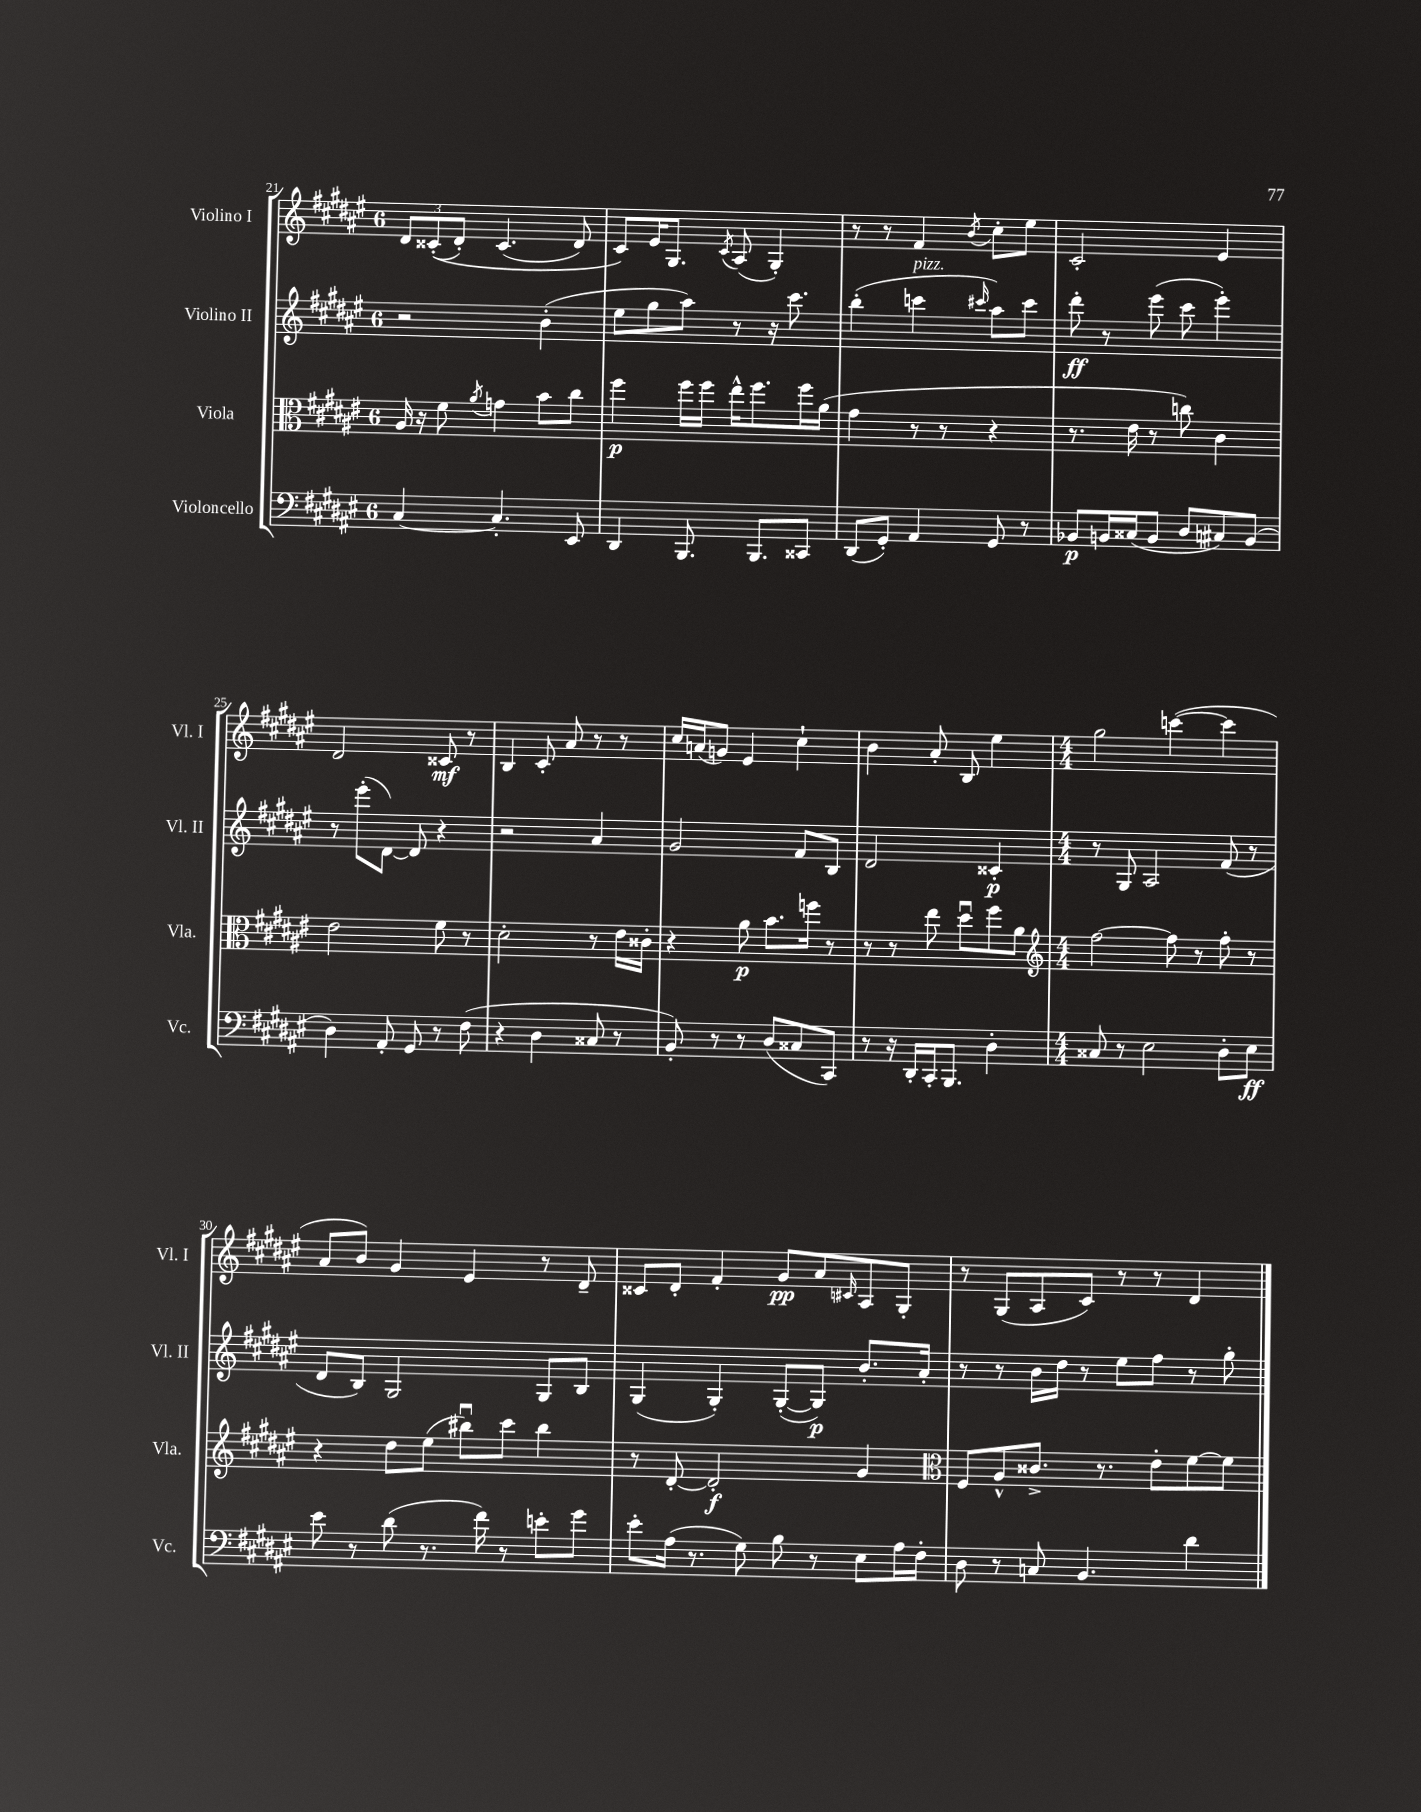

**kern	**kern	**kern	**kern
*staff4	*staff3	*staff2	*staff1
*clefF4	*clefC3	*clefG2	*clefG2
*k[f#c#g#d#a#e#]	*k[f#c#g#d#a#e#]	*k[f#c#g#d#a#e#]	*k[f#c#g#d#a#e#]
*M6/8	*M6/8	*M6/8	*M6/8
[4C#	16A#	2r	12d#
.	16r	.	.
.	.	.	&((12c##'
.	8f#	.	.
.	.	.	12d#')
.	8qa#	.	.
4.C#']	4g	.	(4.c##
.	8b	(4b'	.
8EE#	8cc#	.	8d#)
=	=	=	=
4DD#	4ff#	8ee#	8c#&)
.	.	8gg#	16e#
.	.	.	8.G#
8.BBB	16ff#	8aa#)	.
.	16ff#	.	.
.	.	.	8qc#
.	16ee#^^	8r	(8A#
8.BBB	8.ff#	.	.
.	.	16r	4G#')
.	.	8.ccc#	.
8CC##	16ff#	.	.
.	(16a#	.	.
=	=	=	=
(8DD#	4g#	(4bb'	8r
8GG#')	.	.	8r
4AA#	8r	4ccc	4f#
.	8r	.	.
.	.	16qqccc#	8qb
8GG#	4r	8aa#)	8cc#'
8r	.	8ccc#	8ee#
=	=	=	=
8BB-	8.r	8ddd#'	2c#'
16BB	.	8r	.
(16C##	16e#	.	.
8BB	8r	(8eee#	.
8D#	8cc)	8ccc#	.
8C#)	4c#	4eee#')	4e#
(8BB	.	.	.
=	=	=	=
4D#)	2e#	8r	2d#
.	.	(8eee#'	.
8AA#'	.	[8d#)	.
8GG#	.	8d#]	.
8r	8f#	4r	8c##
(8F#	8r	.	8r
=	=	=	=
4r	2d#'	2r	4B
4D#	.	.	8c#'
.	.	.	8a#
8C##	8r	4a#	8r
8r	16e#	.	8r
.	16c##'	.	.
=	=	=	=
8BB')	4r	2g#	16cc#
.	.	.	(16a
8r	.	.	8g)
8r	8a#	.	4e#
(8D#	8.b	.	.
8C##	.	8f#	4cc#`
.	16ff	.	.
8CC#)	8r	8B	.
=	=	=	=
8r	8r	2d#	4b
16r	8r	.	.
16DD#'	.	.	.
16CC#'	8ee#	.	8a#'
8.BBB	.	.	.
.	8dd#u	.	8B
4D#'	8ff#	4c##'	4ee#
.	8a#	.	.
=	=	=	=
*	*clefG2	*	*
*M4/4	*M4/4	*M4/4	*M4/4
8C##	[2ff#	8r	2gg#
8r	.	8G#	.
2E#	.	2A#	.
.	8ff#]	.	([4ccc
.	8r	.	.
8D#'	8ff#'	(8f#	4ccc]
8E#	8r	8r	.
=	=	=	=
8e#	4r	8d#	8a#
8r	.	8B)	8b)
(8d#	8dd#	2G#	4g#
8.r	(8ee#	.	.
.	8bb#u)	.	4e#
16f#)	.	.	.
8r	8ccc#	.	.
8e'	4bb#	8G#	8r
8g#	.	8B	8d#~
=	=	=	=
8e#'	8r	(4G#	8c##
(16A#	[8d#'	.	8d#'
8.r	.	.	.
.	2d#']	4G#')	4f#'
8G#)	.	.	.
8B	.	([8G#'	8g#
8r	.	8G#])	8a#
.	.	.	16qqc#
8E#	4g#	8.b'	8A#
16A#	.	.	8G#'
16F#'	.	16a#'	.
=	=	=	=
*	*clefC3	*	*
8D#	8F#	8r	8r
8r	8A#^^	8r	(8G#
8C	8.c##^	16b	8A#
.	.	16dd#	.
4.BB	.	8r	8c#)
.	8.r	.	.
.	.	8ee#	8r
.	8e#'	8ff#	8r
4d#	[8f#	8r	4d#
.	8f#]	8gg#'	.
==	==	==	==
*-	*-	*-	*-
